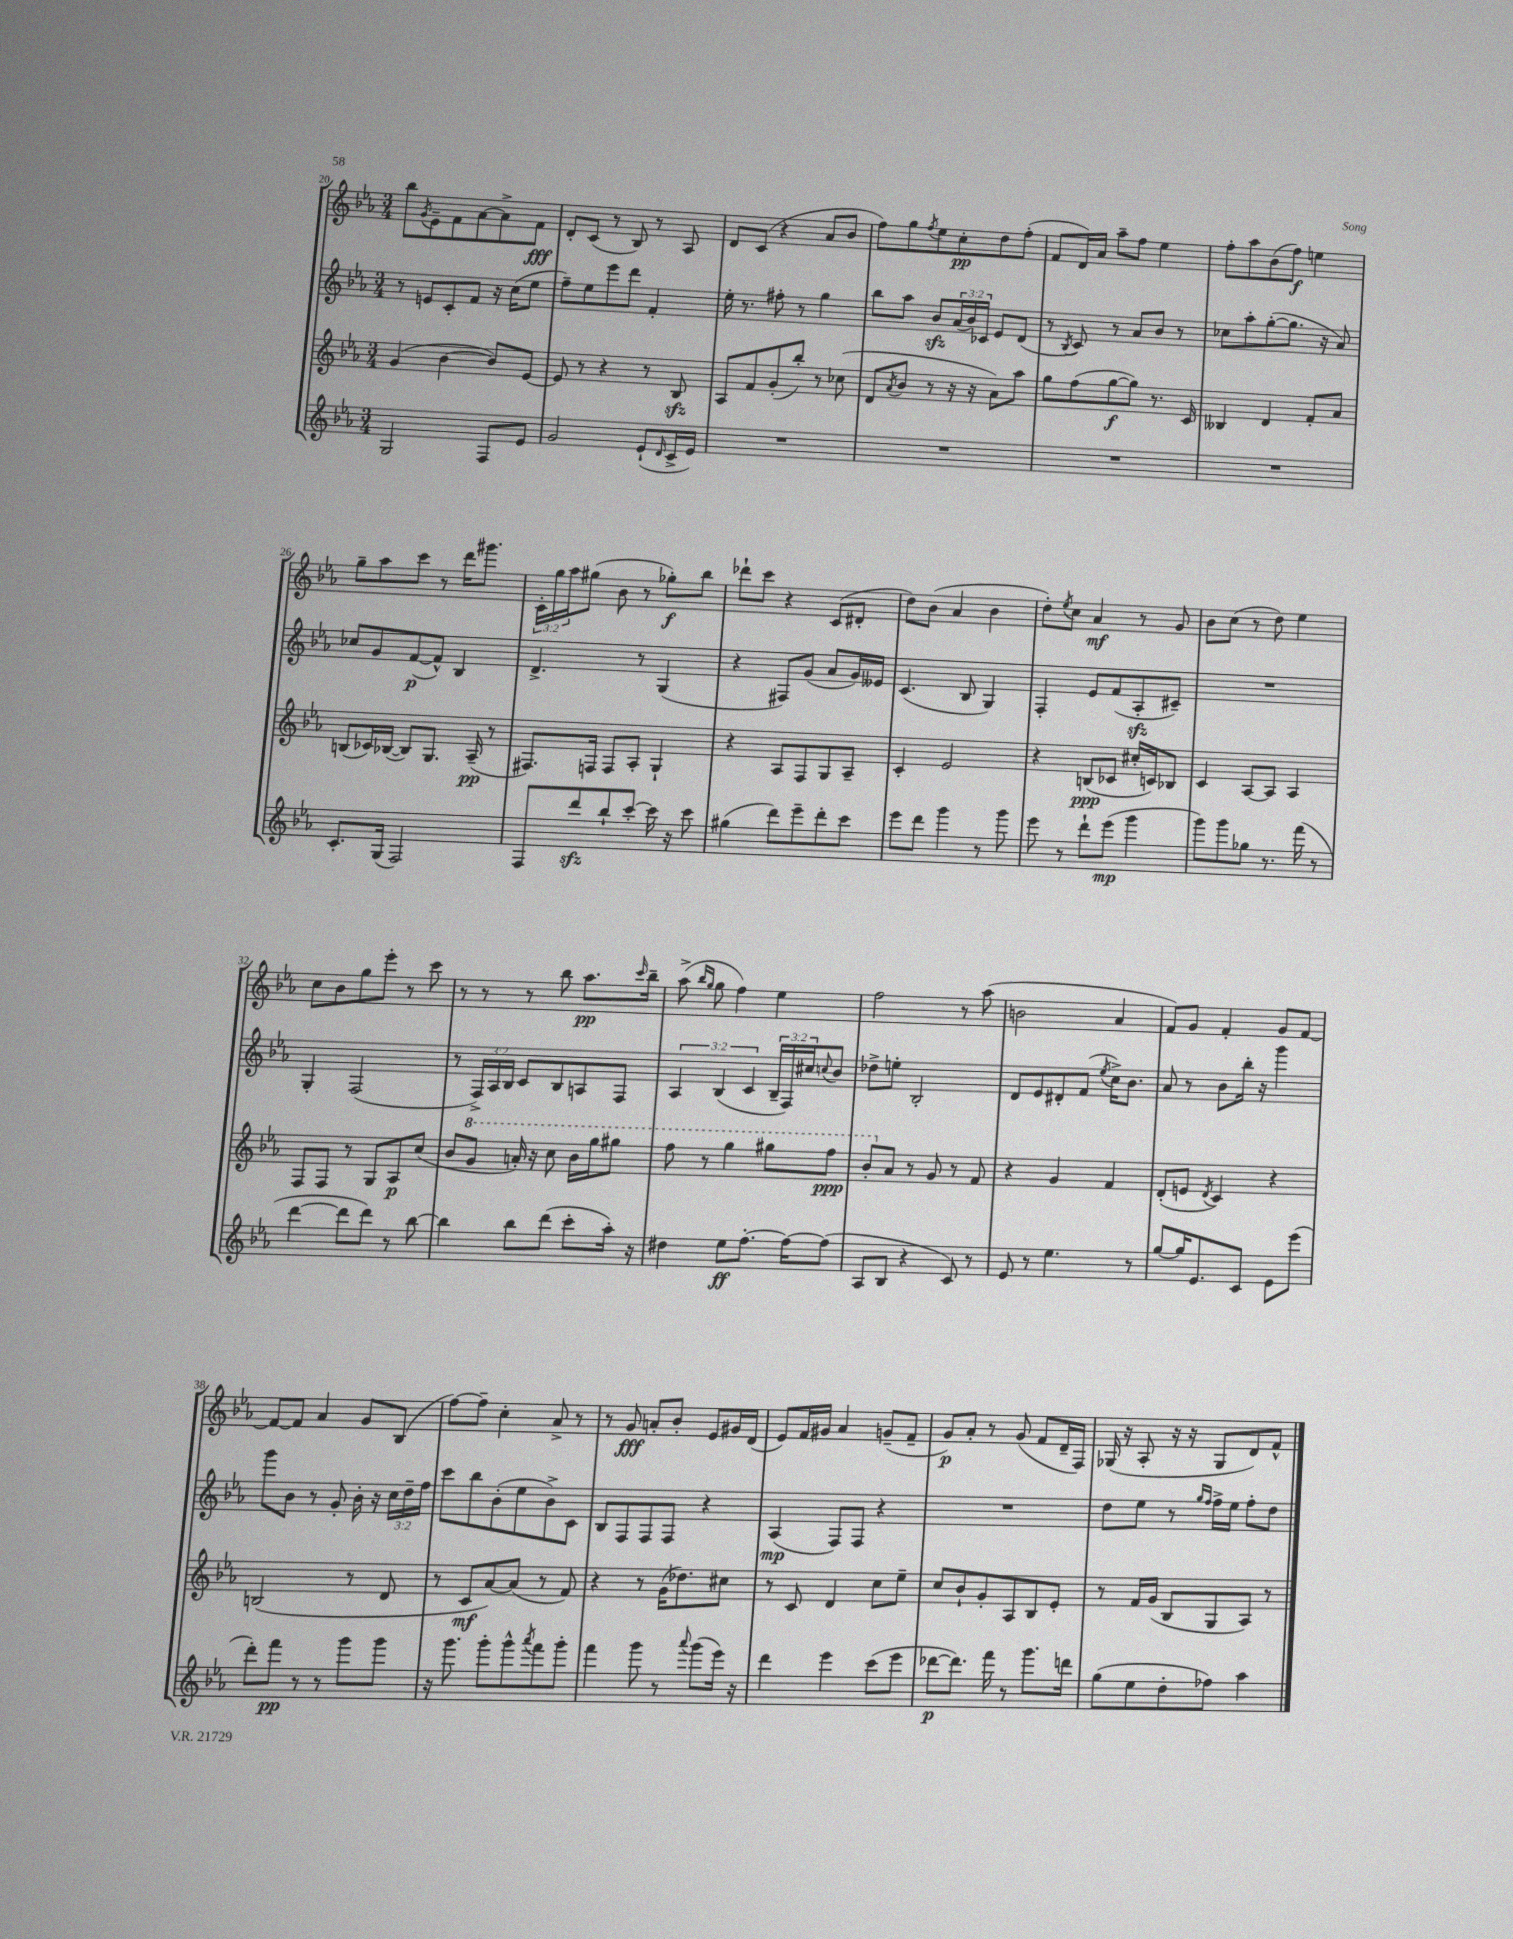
<<
\new StaffGroup <<
\new Staff = "s0" {
    \clef treble \key ees \major \numericTimeSignature \time 3/4 \override Staff.TupletNumber.text = #tuplet-number::calc-fraction-text
    bes''8 \acciaccatura { g'8 } ees'8-- f'8 aes'8~ aes'8-> f'8\fff |
    d'8-. c'8( r8 bes8) r8 aes8 |
    d'8 c'8( r4 aes'8 bes'8 |
    f''8) g''8 \acciaccatura { f''8 } ees''8 c''8-.\pp d''8 f''8-.( |
    f'8 d'16) aes'16 aes''8-- f''8 ees''4 |
    f''8-. aes''8 bes'8( f''8\f) e''4 |
    g''8-- aes''8 c'''8 r8 d'''16 gis'''8. |
    \tuplet 3/2 { c'16-. g''16 aes''16 } gis''8( bes'8 r8 ges''8-.\f) bes''8 |
    des'''8-! c'''8 r4 c'8( dis'8-. |
    d''8) bes'8( aes'4 bes'4 |
    d''8-.) \acciaccatura { ees''8 } c''8 aes'4\mf r8 g'8 |
    bes'8 c''8( r8 d''8) ees''4 |
    c''8 bes'8 g''8 ees'''8-. r8 c'''8 |
    r8 r8 r8 bes''8 aes''8.\pp \grace { c'''16 } bes''16-- |
    aes''8->( \grace { bes''16 g''16 } g''8 f''4) ees''4 |
    f''2 r8 aes''8( |
    b'2 aes'4 |
    f'8) g'8 f'4-. g'8 f'8~ |
    f'8~ f'8 aes'4 g'8 bes8( |
    f''8~) f''8-- c''4-. aes'8-> r8 |
    r8 g'8\fff a'8-. bes'8-. ees'8 gis'16 d'16( |
    ees'8) f'16 gis'16 aes'4 g'8--( f'8-- |
    g'8\p) aes'8-. r8 g'8( f'8 d'16-- f16) |
    ges16( r16 aes8-. r16 r16 ges8 d'8) f'8-^ \bar "|." |
}
\new Staff = "s1" {
    \clef treble \key ees \major \numericTimeSignature \time 3/4 \override Staff.TupletNumber.text = #tuplet-number::calc-fraction-text
    r8 e'8 c'8-. f'8 r16 c''16( ees''8 |
    f''8--) ees''8 ees'''8 d'''8 f'4-. |
    ees''16-. r8. fis''8-. r8 g''4 |
    bes''8 aes''8 bes'8\sfz \tuplet 3/2 { aes'16( bes'16) ces'16 } ees'8 d'8( |
    r8 \acciaccatura { bes8 } c'8) r8 aes'8 bes'8 r8 |
    ces''8 aes''8-. g''8~-.( g''8. r16 aes'8) |
    ces''8 g'8 f'8~\p( f'8-^) bes4 |
    d'4.-> r8 g4( |
    r4 fis8) g'8( aes'8 g'16) eeses'16 |
    c'4.( bes8 g4) |
    f4-. ees'8 f'8( aes8-.\sfz cis'8--) |
    R2. |
    g4-. f2( |
    r8 \tuplet 3/2 { f16->) aes16 bes16 } c'8 bes8 a8 f8 |
    \tuplet 3/2 { aes4 bes4( c'4 } \tuplet 3/2 { bes16-- f16) cis''16 } \appoggiatura { c''8 } bes'8 |
    des''8-> e''8-. bes2-. |
    d'8 ees'8 dis'8-. f'8( \acciaccatura { ees''8 } c''16->) bes'8. |
    aes'8 r8 bes'8 bes''16-. r16 g'''4 |
    g'''8 bes'8 r8 g'8-. bes'16-. r16 \tuplet 3/2 { c''16 d''16-- f''16 } |
    c'''8 bes''8 bes'8-.( ees''8 bes'8->) c'8 |
    bes8 f8 f8 f8 r4 |
    aes4\mp( f8) f8 r4 |
    R2. |
    d''8 ees''8 r8 \grace { g''16 f''16 } f''16-> ees''16 f''8-. d''8 \bar "|." |
}
\new Staff = "s2" {
    \clef treble \key ees \major \numericTimeSignature \time 3/4
    g'4( bes'4~ bes'8) ees'8~ |
    ees'8 r8 r4 r8 bes8\sfz |
    aes8 f'8 g'8-.( bes''8-.) r8 ces''8( |
    d'8 \acciaccatura { aes'8 } bes'8 r8 r16 r16 aes'8) aes''8 |
    g''8 f''8( g''8~\f g''8) r8. c'16 |
    beses4 d'4 f'8-. aes'8 |
    b8( ces'16) bes16~( bes8) g8. aes16--\pp( r8 |
    fis8.) f16 f8 aes8-. g4-! |
    r4 aes8 f8 g8 aes8-- |
    c'4-. ees'2 |
    r4 b8\ppp( ces'8 cis''16-. c'16) bes8 |
    c'4 aes8~ aes8 aes4 |
    f8 f8 r8 g8 aes8\p c''8( |
    bes'8 \ottava #1 g''8 a''16-.) r16 c'''8 bes''16 g'''16 gis'''8 |
    f'''8 r8 g'''4 gis'''8 f'''8\ppp |
    bes''8-. \ottava #0 aes'8 r8 g'8 r8 f'8 |
    r4 g'4 f'4 |
    d'8-.( e'8 \acciaccatura { d'8 } c'4) r4 |
    b2( r8 d'8 |
    r8 c'8\mf aes'8~) aes'8( r8 f'8) |
    r4 r8 g'16( des''8.) cis''8 |
    r8 c'8 d'4 c''8 ees''8-- |
    c''8 bes'8-! g'8-. aes8 bes8 ees'8-. |
    r8 f'16 g'16( bes8 g8 aes8) r8 \bar "|." |
}
\new Staff = "s3" {
    \clef treble \key ees \major \numericTimeSignature \time 3/4
    g2 f8 ees'8 |
    g'2 ees'8-!( \grace { d'16 } c'16-> ees'16) |
    R2. |
    R2. |
    R2. |
    R2. |
    c'8.-. g16( f2) |
    f8 d'''8\sfz bes''8-! c'''8~-. c'''16 r16 c'''8 |
    gis''4( d'''8) ees'''8-- d'''8-. c'''8 |
    ees'''8 d'''8 g'''4 r8 g'''8 |
    ees'''8 r8 d'''8-! ees'''8\mp( g'''4 |
    g'''8) g'''8 ges''8 r8. f'''16( r8 |
    d'''4~ d'''8 d'''8) r8 bes''8~ |
    bes''4 bes''8 d'''8( c'''8-. aes''16-.) r16 |
    dis''4 ees''8\ff f''8.~-. f''16~ f''8( |
    aes8 bes8 r4 c'8) r8 |
    ees'8 r8 ees''4. r8 |
    g''8~ g''16 ees'8. c'8 ees'8 ees'''8( |
    d'''8-.) f'''8\pp r8 r8 g'''8 g'''8 |
    r16 g'''8. g'''8-. g'''8-^ \acciaccatura { aes'''8 } f'''8 g'''8-. |
    f'''4 g'''8 r8 \appoggiatura { aes'''8 } g'''8( ees'''16) r16 |
    d'''4 ees'''4 c'''8( ees'''8 |
    des'''8~\p des'''8.) f'''16 r8 g'''8. d'''16 |
    g''8( ees''8 d''8-. fes''8) aes''4 \bar "|." |
}
>>
>>
\layout { \context { \Score currentBarNumber = #20 } }
